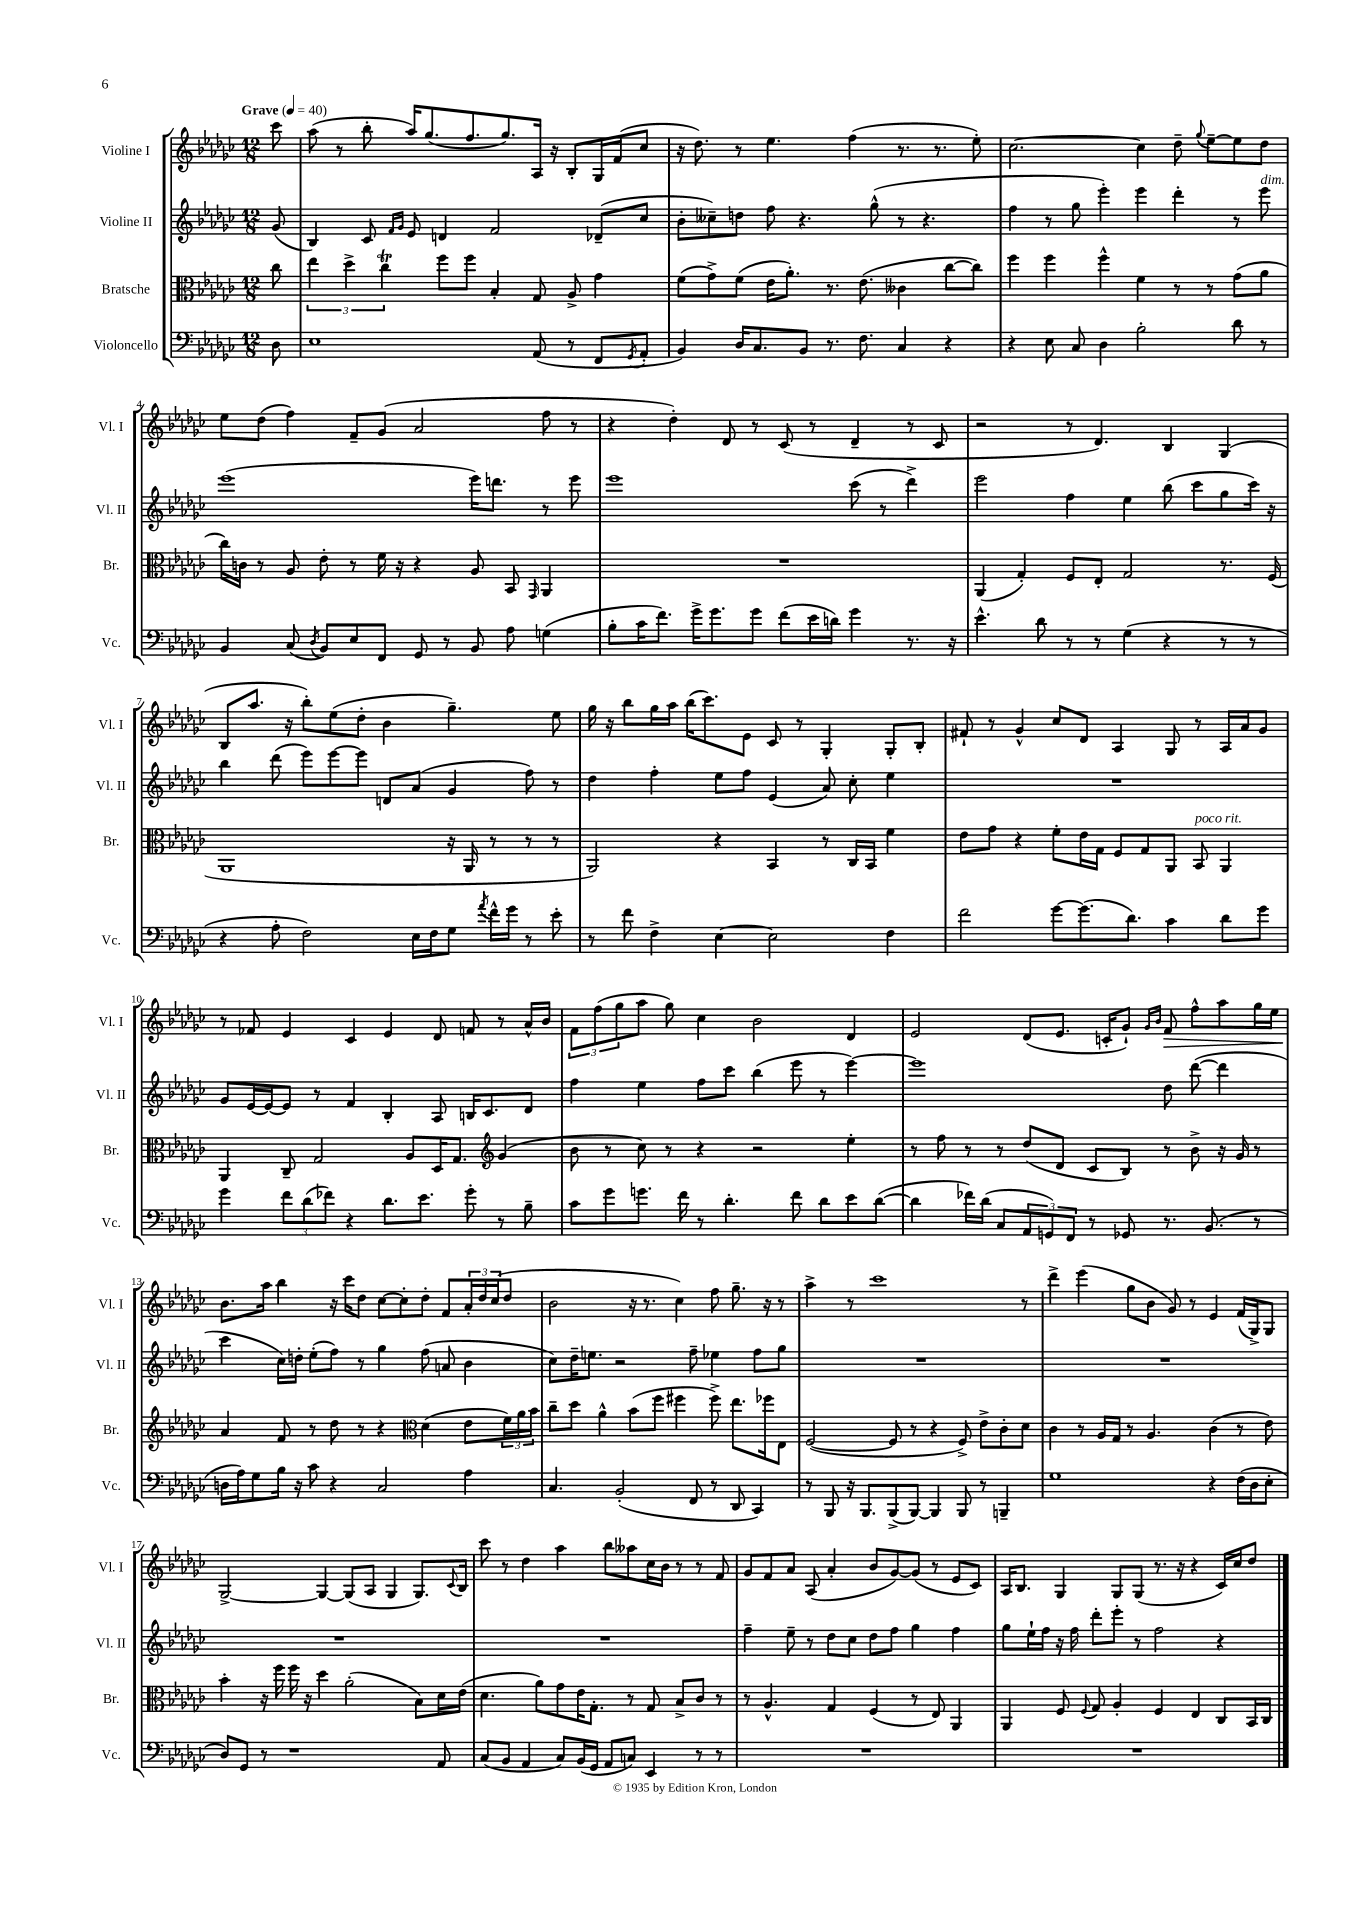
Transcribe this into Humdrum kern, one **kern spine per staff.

**kern	**kern	**kern	**kern	**dynam
*part4	*part3	*part2	*part1	*part1
*staff4	*staff3	*staff2	*staff1	*staff1
*I"Violoncello	*I"Bratsche	*I"Violine II	*I"Violine I	*
*I'Vc.	*I'Br.	*I'Vl. II	*I'Vl. I	*
*clefF4	*clefC3	*clefG2	*clefG2	*
*k[b-e-a-d-g-c-]	*k[b-e-a-d-g-c-]	*k[b-e-a-d-g-c-]	*k[b-e-a-d-g-c-]	*
*M12/8	*M12/8	*M12/8	*M12/8	*
*MM40	*MM40	*MM40	*MM40	*
=	=	=	=	=
!	!	!	!LO:TX:a:B:t=Grave	!
8D-\	8cc-\	(8g-/	8ccc-\	.
=1	=1	=1	=1	=1
1E-	6ee-\	4B-/)	(8aa-\	.
.	.	.	8r	.
.	6dd-^\	.	.	.
.	.	8c-/	8bb-'\	.
.	6cc-T\	.	.	.
.	.	16qqf/LL	.	.
.	.	16qqg-/JJ	.	.
.	.	8e-/	16aa-/KL)	.
.	.	.	(8.gg-/	.
.	8ff\L	4dn/	.	.
.	8ff\J	.	8.ff/	.
.	4B-'/	2f/	.	.
.	.	.	8.gg-/)	.
(8AA-/	8G-/	.	16A-/Jk	.
.	.	.	16r	.
8r	8A-^/	.	8B-'/L	.
8FF/L	4g-\	(8d-X~/L	16G-/L	.
.	.	.	(16f/J	.
8qGG-/	.	.	.	.
8AA-'/J	.	8cc-/J	8cc-/J	.
=2	=2	=2	=2	=2
4BB-/)	(8f\L	8b-'\L	16r	.
.	.	.	8.dd-\)	.
.	8g-^\)	8cc--X~\)	.	.
16D-/KL	(8f\J	8ddn\J	8r	.
8.C-/	.	.	.	.
.	16e-\KL	8ff\	4.ee-\	.
.	8.a-'\J)	.	.	.
8BB-/J	.	4.r	.	.
8.r	8.r	.	.	.
.	.	.	(4ff\	.
8.F\	(8.e-\	.	.	.
.	.	(8gg-^^\	.	.
4C-/	4c--X\	8r	8.r	.
.	.	4.r	.	.
.	.	.	8.r	.
4r	[8cc-\L	.	.	.
.	8cc-\J])	.	8ee-'\)	.
=3	=3	=3	=3	=3
4r	4ff\	4ff\	[2.cc-\	.
8E-\	4ff\	8r	.	.
8C-/	.	8gg-\	.	.
4D-\	4ff^^\	4eee-'\)	.	.
2B-'\	4f\	4eee-\	4cc-\]	.
.	8r	4ddd-'\	8dd-~\	.
.	.	.	8qqgg-/	.
.	8r	.	[8ee-~\L	.
8d-\	(8g-\L	8r	8ee-\]	.
!	!	!LO:TX:a:i:t=dim.	!	!
8r	8a-\J	8eee-\	8dd-\J	.
!!LO:LB:g=z
=4	=4	=4	=4	=4
4BB-/	16cc-\LL)	(1eee-	8ee-\L	.
.	16cn\JJ	.	.	.
.	8r	.	(8dd-\J	.
(8C-/	8A-/	.	4ff\)	.
8qD-/	.	.	.	.
8BB-/L)	8e-'\	.	.	.
8E-/	8r	.	8f~/L	.
8FF/J	16f\	.	(8g-/J	.
.	16r	.	.	.
8GG-/	4r	.	2a-/	.
8r	.	.	.	.
8BB-/	8A-/	16eee-\KL)	.	.
.	.	8.dddn\J	.	.
8A-\	8BB-/	.	.	.
.	16qqGG-/	.	.	.
(4Gn\	4AA-/	8r	8ff\	.
.	.	8eee-\	8r	.
=5	=5	=5	=5	=5
8B-'\L	1.r	1eee-	4r	.
16c-\K	.	.	.	.
8.f\J)	.	.	.	.
.	.	.	4dd-'\)	.
16g-^\KL	.	.	.	.
8.g-\	.	.	.	.
.	.	.	8d-/	.
8g-\J	.	.	8r	.
(8f\L	.	.	(8c-/	.
16e-\L	.	.	8r	.
16dn\JJ)	.	.	.	.
4g-\	.	(8ccc-\	4d-~/	.
.	.	8r	.	.
8.r	.	4ddd-^\)	8r	.
.	.	.	8c-/	.
16r	.	.	.	.
=6	=6	=6	=6	=6
4.e-^^\	(4AA-/	2eee-\	2r	.
.	4G-'/)	.	.	.
8d-\	.	.	.	.
8r	8F/L	4ff\	8r	.
8r	8E-'/J	.	4.d-/)	.
(4G-\	2G-/	4ee-\	.	.
4r	.	(8bb-\	4B-/	.
.	.	8ccc-\L	.	.
8r	8.r	8gg-\	(4G-/	.
8r	.	16ccc-\Jk)	.	.
.	(16F/	16r	.	.
!!LO:LB:g=z
=7	=7	=7	=7	=7
4r	1AA-	4bb-\	8B-/L	.
.	.	.	8.aa-/J	.
8A-'\	.	(8ddd-\	.	.
.	.	.	16r	.
2F\)	.	8eee-\L)	8bb-'\L)	.
.	.	[8eee-\	(8ee-\	.
.	.	8eee-\J]	8dd-'\J	.
.	.	8dn/L	4b-\	.
16E-\LL	.	(8a-/J	.	.
16F\J	.	.	.	.
8G-\J	16r	4g-/	4.gg-~\)	.
.	16AA-/	.	.	.
8qa-/	.	.	.	.
16f^^\LL	8r	.	.	.
16g-\JJ	.	.	.	.
8r	8r	8ff\)	.	.
8e-'\	8r	8r	8ee-\	.
=8	=8	=8	=8	=8
8r	2AA-/)	4dd-\	16gg-\	.
.	.	.	16r	.
8f\	.	.	8bb-\L	.
4F^\	.	4ff'\	16gg-\L	.
.	.	.	16aa-\JJ	.
.	.	.	(16bb-\KL	.
.	.	.	8.ccc-\)	.
[4E-\	4r	8ee-\L	.	.
.	.	8ff\J	8e-\J	.
2E-\]	4BB-/	(4e-/	8c-/	.
.	.	.	8r	.
.	8r	8a-/)	4G-'/	.
.	16C-/LL	8cc-'\	.	.
.	16BB-/JJ	.	.	.
4F\	4f\	4ee-\	8G-'/L	.
.	.	.	8B-'/J	.
=9	=9	=9	=9	=9
2f\	8e-\L	1.r	8f#X`/	.
.	8g-\J	.	8r	.
.	4r	.	4g-^^/	.
[8g-\L	8f'\L	.	8cc-/L	.
(8.g-\]	16e-\L	.	8d-/J	.
.	16G-\JJ	.	.	.
.	8F/L	.	4A-/	.
8.d-\J)	.	.	.	.
.	8G-/	.	.	.
4c-\	8AA-/J	.	8G-/	.
!	!LO:TX:a:i:t=poco rit.	!	!	!
.	8BB-/	.	8r	.
8d-\L	4AA-/	.	16A-/LL	.
.	.	.	16a-/J	.
8g-\J	.	.	8g-/J	.
!!LO:LB:g=z
=10	=10	=10	=10	=10
4g-\	4AA-/	8g-/L	8r	.
.	.	[16e-/L	8f-X/	.
.	.	16e-/J_	.	.
12f\L	8C-~/	8e-/J]	4e-/	.
(12d-\	.	.	.	.
.	2G-/	8r	.	.
12f-X\J)	.	.	.	.
4r	.	4f/	4c-/	.
8.d-\L	.	4B-'/	4e-/	.
.	8A-/L	.	.	.
8.e-\J	.	.	.	.
.	16D-/K	8A-/	8d-/	.
.	8.G-/J	.	.	.
8g-'\	.	16Bn/KL	8fn/	.
.	.	8.c-/	.	.
*	*clefG2	*	*	*
8r	(4g-/	.	8r	.
8B-~\	.	8d-/J	16a-^^/LL	.
.	.	.	16b-/JJ	.
=11	=11	=11	=11	=11
8c-\L	8b-\	4ff\	12f\L	.
.	.	.	(12ff\	.
8g-\	8r	.	.	.
.	.	.	12gg-\	.
8.gn\J	8cc-\)	4ee-\	8aa-\J	.
.	8r	.	8gg-\)	.
16f\	.	.	.	.
8r	4r	8ff\L	4cc-\	.
4.d-'\	.	8ccc-\J	.	.
.	2r	(4bb-\	2b-\	.
8f\	.	8eee-\	.	.
8d-\L	.	8r	.	.
8e-\	4ee-'\	[4eee-\)	4d-/	.
([8d-\J	.	.	.	.
=12	=12	=12	=12	=12
4d-\]	8r	1eee-]	2e-/	.
.	8ff\	.	.	.
16f-X\LL)	8r	.	.	.
(16d-\JJ	.	.	.	.
8C-/L	8r	.	.	.
12AA-/	(8dd-/L	.	(8d-/L	.
12GGn/)	.	.	.	.
.	8d-/J	.	8.e-/J	.
12FF/J	.	.	.	.
8r	8c-/L	.	.	.
.	.	.	16cn'/KL	.
8GG-X/	8B-/J)	.	8g-`/J)	.
.	.	.	16qqg-/LL	.
.	.	.	16qqb-/JJ	.
!	!	!	!	!LO:HP:b
8.r	8r	8dd-\	8f/	>
.	8b-^\	([8ddd-\	8ff^^\L	.
(8.BB-/	.	.	.	.
.	16r	4ddd-\]	8aa-\	.
.	16g-/	.	.	.
8r	8r	.	16gg-\L	.
.	.	.	16ee-\JJ	.
!!LO:LB:g=z
=13	=13	=13	=13	=13
16Dn\LL	4a-/	4ccc-\	8.b-\L	.
16A-\J)	.	.	.	.
8G-\	.	.	.	.
.	.	.	16aa-\Jk	]
16B-\Jk	8f/	16cc-\LL)	4bb-\	.
16r	.	16ddn'\JJ	.	.
8c-\	8r	(8ee-'\L	.	.
4r	8dd-\	8ff\J)	16r	.
.	.	.	16ccc-\KL	.
.	8r	8r	8dd-\J	.
2C-/	4r	4gg-\	[8cc-\L	.
.	.	.	8cc-'\]	.
*	*clefC3	*	*	*
.	(4d-\	(8ff\	8dd-'\J	.
.	.	8an/	8f/L	.
4A-\	8e-\L	4b-\	24a-'/L	.
.	.	.	24dd-/	.
.	.	.	(24cc-/J	.
.	24f\L)	.	8dd-/J	.
.	24a-\	.	.	.
.	24b-\JJ	.	.	.
=14	=14	=14	=14	=14
4.C-/	8cc-~\L	8cc-\L)	2b-\	.
.	8dd-\J	16dd-~\K	.	.
.	.	8.een\J	.	.
.	4a-^^\	.	.	.
(2BB-'/	.	2r	.	.
.	(8b-\L	.	16r	.
.	.	.	8.r	.
.	8ff\J	.	.	.
.	4ff#X\	.	4cc-\)	.
8FF/	.	8ff~\	.	.
8r	8ff#^\)	4ee-X\	8ff\	.
8DD-/	8.ee-\L	.	8.gg-~\	.
4CC-/)	.	8ff\L	.	.
.	16ff-X\k	.	16r	.
.	8E-\J	8gg-\J	8r	.
=15	=15	=15	=15	=15
8r	([2F/	1.r	4aa-^\	.
8BBB-/	.	.	.	.
16r	.	.	8r	.
8.BBB-/L	.	.	.	.
.	.	.	1ccc-	.
(8BBB-^/	8F/]	.	.	.
[8BBB-/J)	8r	.	.	.
4BBB-/]	4r	.	.	.
8BBB-/	8F^/)	.	.	.
8r	8e-^\L	.	.	.
4BBBn~/	8c-'\	.	.	.
.	8d-\J	.	8r	.
=16	=16	=16	=16	=16
1G-	4c-\	1.r	4ddd-^\	.
.	8r	.	(4eee-\	.
.	16A-/LL	.	.	.
.	16G-/JJ	.	.	.
.	8r	.	8gg-\L	.
.	4.A-/	.	8b-\J	.
.	.	.	8g-/)	.
.	.	.	8r	.
4r	(4c-\	.	4e-/	.
(16F\LL	8r	.	(16f/LL	.
16D-\J	.	.	16G-^/J)	.
8E-'\J	8e-\)	.	8G-/J	.
!!LO:LB:g=z
=17	=17	=17	=17	=17
8D-/L)	4b-'\	1.r	[2G-^/	.
8GG-/J	.	.	.	.
8r	16r	.	.	.
.	16ff\	.	.	.
1r	16ff\	.	.	.
.	16r	.	.	.
.	4dd-\	.	4G-/_	.
.	(2a-'\	.	(8G-/L]	.
.	.	.	8A-/J	.
.	.	.	4G-/	.
.	8B-\L)	.	8.G-/L)	.
8AA-/	16d-\L	.	.	.
.	.	.	8qqc-/	.
.	(16e-\JJ	.	16B-/Jk	.
=18	=18	=18	=18	=18
(8C-/L	4.d-\	1.r	8ccc-\	.
8BB-/J	.	.	8r	.
4AA-/	.	.	4dd-\	.
.	8a-\L)	.	.	.
8C-/L)	8g-\	.	4aa-\	.
(16BB-/L	16e-\K	.	.	.
16GG-/JJ	8.G-'\J	.	.	.
8AA-/L	.	.	8bb-\L	.
8Cn/J)	8r	.	8aa--X\	.
4EE-/	8G-/	.	16cc-\L	.
.	.	.	16b-\JJ	.
.	8B-^/L	.	8r	.
8r	8c-/J	.	8r	.
8r	8r	.	8f/	.
=19	=19	=19	=19	=19
1.r	8r	4ff~\	8g-/L	.
.	4.A-^^/	.	8f/	.
.	.	8ee-~\	8a-/J	.
.	.	8r	(8A-/	.
.	4G-/	8dd-\L	4a-'/	.
.	.	8cc-\J	.	.
.	(4F/	8dd-\L	8b-/L	.
.	.	8ff\J	[8g-/)	.
.	8r	4gg-\	(8g-/J]	.
.	8E-/)	.	8r	.
.	4AA-/	4ff\	8e-/L	.
.	.	.	8c-/J)	.
=20	=20	=20	=20	=20
1.r	4AA-/	8gg-\L	16A-/KL	.
.	.	.	8.B-/J	.
.	.	16ee-`\L	.	.
.	.	16ff\JJ	.	.
.	8F/	16r	4G-/	.
.	.	16ff\	.	.
.	8qqF/	.	.	.
.	8G-/	8ddd-'\L	.	.
.	4A-'/	8eee-'\J	8G-/L	.
.	.	8r	(8G-/J	.
.	4F/	2ff\	8.r	.
.	.	.	16r	.
.	4E-/	.	4r	.
.	8C-/L	4r	16c-/LL)	.
.	.	.	16cc-/J	.
.	16BB-/L	.	8dd-/J	.
.	16C-/JJ	.	.	.
==	==	==	==	==
*-	*-	*-	*-	*-
